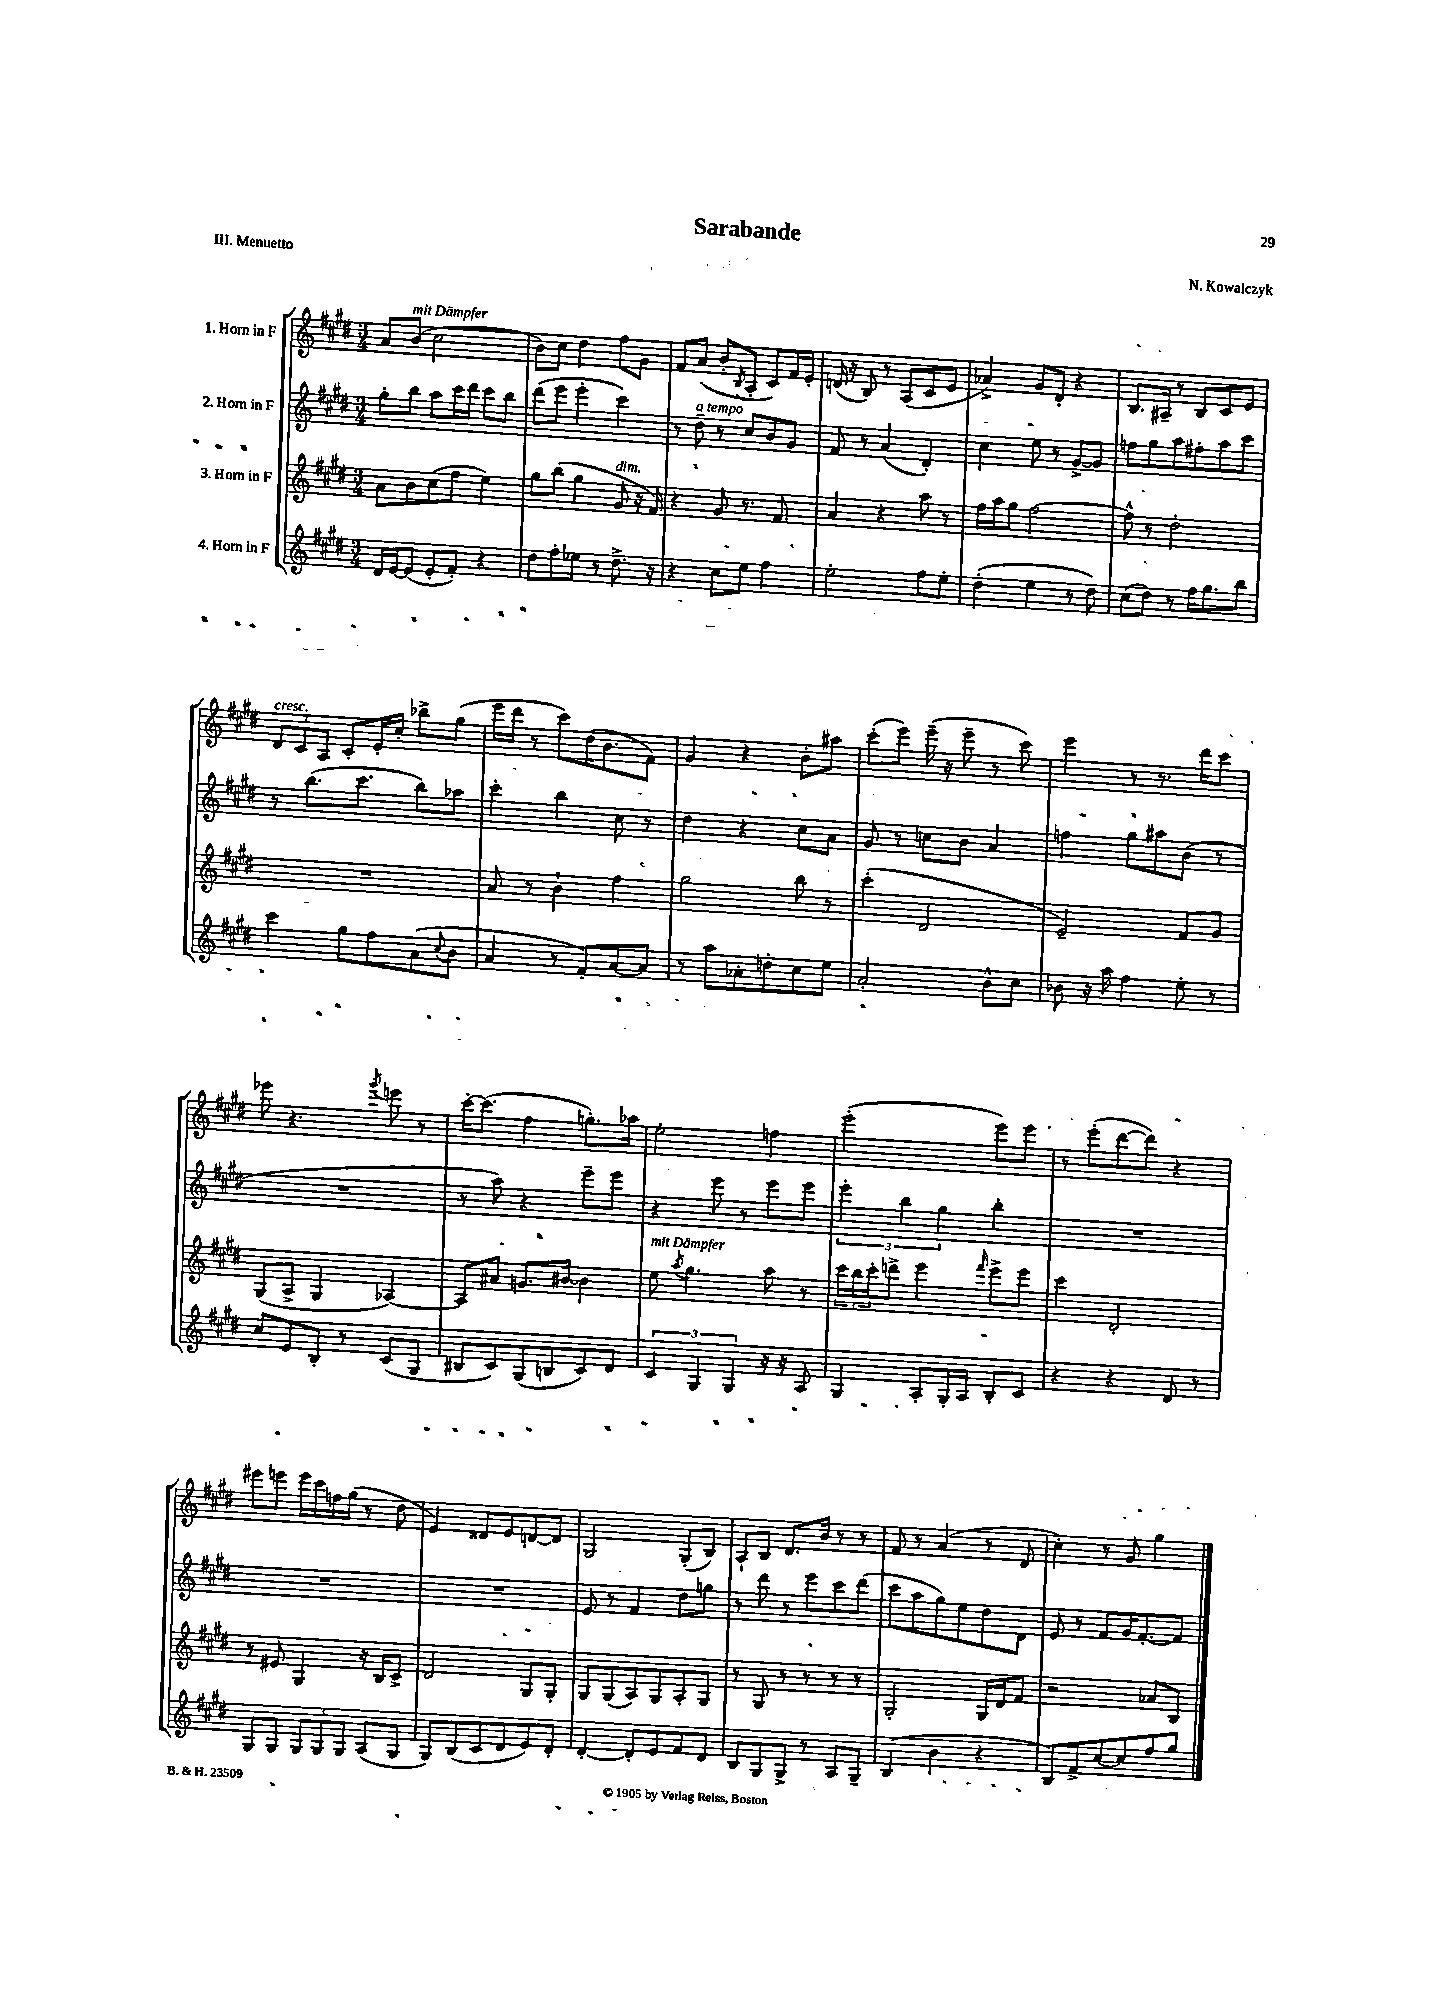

**kern	**kern	**kern	**kern
*part4	*part3	*part2	*part1
*staff4	*staff3	*staff2	*staff1
*I"4. Horn in F	*I"3. Horn in F	*I"2. Horn in F	*I"1. Horn in F
*clefG2	*clefG2	*clefG2	*clefG2
*k[f#c#g#d#]	*k[f#c#g#d#]	*k[f#c#g#d#]	*k[f#c#g#d#]
*M3/4	*M3/4	*M3/4	*M3/4
=1	=1	=1	=1
16d#/LL	8a\L	8gg#'\L	8a/L
[16e/J	.	.	.
!	!	!	!LO:TX:a:i:t=mit Dämpfer
(8e/J]	8b\	8bb\J	(8b/J
8e'/L	(8cc#\	8aa\L	2cc#\
8f#'/J)	8ff#\J	16ccc#\L	.
.	.	16ddd#\JJ	.
4r	4ee\)	8ccc#\L	.
.	.	8bb\J	.
=2	=2	=2	=2
8dd#\L	8gg#\L	(8ddd#\L	8b\L)
8ff#'\	(8bb\J	8eee\J	8cc#\J
8ee-X\J	4gg#\	4eee'\	4dd#\
8r	.	.	.
!	!LO:TX:a:i:t=dim.	!	!
8.dd#^\	8g#/	4ccc#\)	8ff#\L
.	16r	.	8g#\J
16r	16f#/)	.	.
=3	=3	=3	=3
4r	4r	8r	8f#/L
!	!	!LO:TX:a:i:t=a tempo	!
.	.	8dd#~\	(8a/J
8cc#\L	8g#/	8r	8b'/L
.	.	.	8qB/
8ee\J	8.r	8cc#/L	8A'/J
4ff#\	.	8b/	8c#/L)
.	8.f#/	.	.
.	.	8g#/J	16f#/L
.	.	.	16e'/JJ
=4	=4	=4	=4
2ee'\	4a/	8f#/	(16dn/
.	.	.	16r
.	.	8r	8B/)
.	4r	(4a/	8r
.	.	.	(8A/L
8ff#\L	8aa\	4d#'/)	8c#/
8ee'\J	8r	.	8e/J
=5	=5	=5	=5
(4dd#'\	16ff#\LL	4cc#\	4a-X^/)
.	16aa\J	.	.
.	8gg#\J	.	.
4ee\	[2ff#\	8ee\	8g#/L
.	.	8r	8d#'/J
8r	.	[8g#^/L	4r
8dd#\)	.	8g#/J]	.
=6	=6	=6	=6
(8cc#\L	8ff#^^\]	8ffn\L	8.B/L
8dd#\J)	8r	8gg#\	.
.	.	.	16A#X~/Jk
8r	2dd#'\	8aa\	8r
16ff#\KL	.	8ff#X'\	8B/L
8.gg#\	.	.	.
.	.	8aa\	8c#/
8bb\J	.	8ccc#\J	8e/J
!!LO:LB:g=z
=7	=7	=7	=7
!	!	!	!LO:TX:a:i:t=cresc.
4ccc#\	2.r	8r	12d#/L
.	.	.	12c#/
.	.	(8.bb\L	.
.	.	.	12A/J
8gg#\L	.	.	8c#'/L
.	.	8.ccc#\J	.
8ff#\	.	.	16e'/L
.	.	.	16cc#'/JJ
(8a\	.	8bb\L)	8bb-X^\L
8qqcc#/	.	.	.
8b\J	.	8aa-X\J	(8gg#\J
=8	=8	=8	=8
4a/	8a/	4ccc#'\	16eee\LL
.	.	.	16ddd#\JJ
.	8r	.	8r
8r	4b`\	4bb\	8ccc#\L)
8f#'/L)	.	.	(16dd#\K
.	.	.	8.b\
[8a/	4ff#\	8cc#\	.
8a/J]	.	8r	8f#\J)
=9	=9	=9	=9
8r	2gg#\	4dd#\	4g#/
8aa\L	.	.	.
8a-X'\	.	4r	4r
8ddn'\	.	.	.
8cc#\	8bb\	8cc#\L	8b'\L
8ee\J	8r	8a\J	8aa#X\J
=10	=10	=10	=10
2a'/	(4ccc#'\	8g#/	(8ccc#'\L
.	.	8r	8eee\J)
.	2d#/	8ccn\L	(16eee~\
.	.	.	16r
.	.	8b\J	8eee~\
8b^^\L	.	4a/	8r
8cc#\J	.	.	8ccc#\)
=11	=11	=11	=11
8b-X\	2e~/)	4ffn\	4eee\
16r	.	.	.
16aa\	.	.	.
4ff#\	.	8gg#\L	8r
.	.	8aa#X\	8.r
8ee'\	8f#/L	(8b\J	.
.	.	.	16ddd#\KL
8r	8g#/J	8r	8ccc#\J
!!LO:LB:g=z
=12	=12	=12	=12
8cc#/L	(8G#/L	2.r	8eee-X\
8e/	8A^/J	.	4.r
8B'/J	4G#/	.	.
8r	.	.	.
.	.	.	8qggg#/
(8c#/L	[4A-X/)	.	8eeen\
8G#/J	.	.	8r
=13	=13	=13	=13
8B#X/L	8A-/L]	8r	[16ccc#'\KL
.	.	.	(8.ccc#\J]
8c#/)	8a#X/J	8aa\)	.
(8G#/	8.gn/L	4r	4ff#\
8Bn/	.	.	.
.	[16b#X/Jk	.	.
8c#/)	4b#\]	8eee~\L	8.ggn'\L)
8d#/J	.	8eee\J	.
.	.	.	16aa-X\Jk
=14	=14	=14	=14
!	!LO:TX:a:i:t=mit Dämpfer	!	!
6c#/	8ee\	4r	2ee'\
.	8qaa/	.	.
.	4.gg#\	.	.
6G#/	.	.	.
.	.	8eee\	.
6G#/	.	.	.
.	.	8r	.
16r	8aa\	8eee\L	4ffn\
16r	.	.	.
8A/	8r	8eee\J	.
=15	=15	=15	=15
4G#/	24ccc#\LL	6eee'\	(2eee'\
.	24bb\	.	.
.	24ccc#'\J	.	.
.	8dddn^\J	.	.
.	.	6bb\	.
8A'/L	4eee\	.	.
.	.	6gg#\	.
16G#'/L	.	.	.
16A/JJ	.	.	.
.	16qqfff#/	.	.
8B'/L	8eee^\L	4bb'\	8eee\L)
8c#/J	8eee\J	.	8eee\J
=16	=16	=16	=16
4r	4ccc#\	2.r	8r
.	.	.	(8eee'\L
4r	2d#'/	.	[8ddd#\
.	.	.	8ddd#\J])
8d#/	.	.	4r
8r	.	.	.
!!LO:LB:g=z
=17	=17	=17	=17
8G#/L	8r	2.r	8eee#X\L
8G#/J	8e#X/	.	8eeen\J
12G#/L	4G#/	.	16eee\LL
.	.	.	16ccc#\
12G#/	.	.	.
.	.	.	16ffn\
12G#/J	.	.	.
.	.	.	(16gg#\JJ
(8A/L	16r	.	8r
.	16B/KL	.	.
8G#/J	8c#^/J	.	8dd#\
=18	=18	=18	=18
8G#/L)	2d#/	2.r	4e/)
(8B/	.	.	.
8c#/	.	.	8d##X/L
8d#/	.	.	8e/
8e/)	8G#/L	.	[8dn/
8d#'/J	8G#'/J	.	8d/J]
=19	=19	=19	=19
[4d#'/	8G#/L	8e/	2G#/
.	(8G#/	8r	.
8d#'/L]	8A/)	4f#/	.
8e/	8G#/	.	.
8f#/	8A'/	8dd#\L	(8G#'/L
8d#/J	8G#/J	8ggn\J	8B/J)
=20	=20	=20	=20
8B/L	8r	8r	8A`/L
8G#/	8G#/	8ddd#\	8B/J
8G#^/J	8r	8r	8.d#/L
8r	8r	8eee\L	.
.	.	.	16b/Jk
8A/L	8r	8ccc#\	8r
8G#~/J	8r	(8ddd#\J	8r
=21	=21	=21	=21
(4B/	2G#'/	8ccc#\L	8f#/
.	.	8aa\	8r
4b\	.	8gg#\)	(4a/
.	.	8ee\	.
4r	16G#/LL	8dd#\	8r
.	16d#/J	.	.
.	8f#/J	8d#\J	8d#/
=22	=22	=22	=22
8B/L)	2r	8e/	4cc#'\)
8f#^/	.	8r	.
[8cc#/	.	8f#/L	8r
8cc#/]	.	16g#/K	8g#/
.	.	[8.f#'/	.
8ff#/	8a-X/L	.	4gg#\
8gg#/J	8B/J	8f#/J]	.
==	==	==	==
*-	*-	*-	*-
